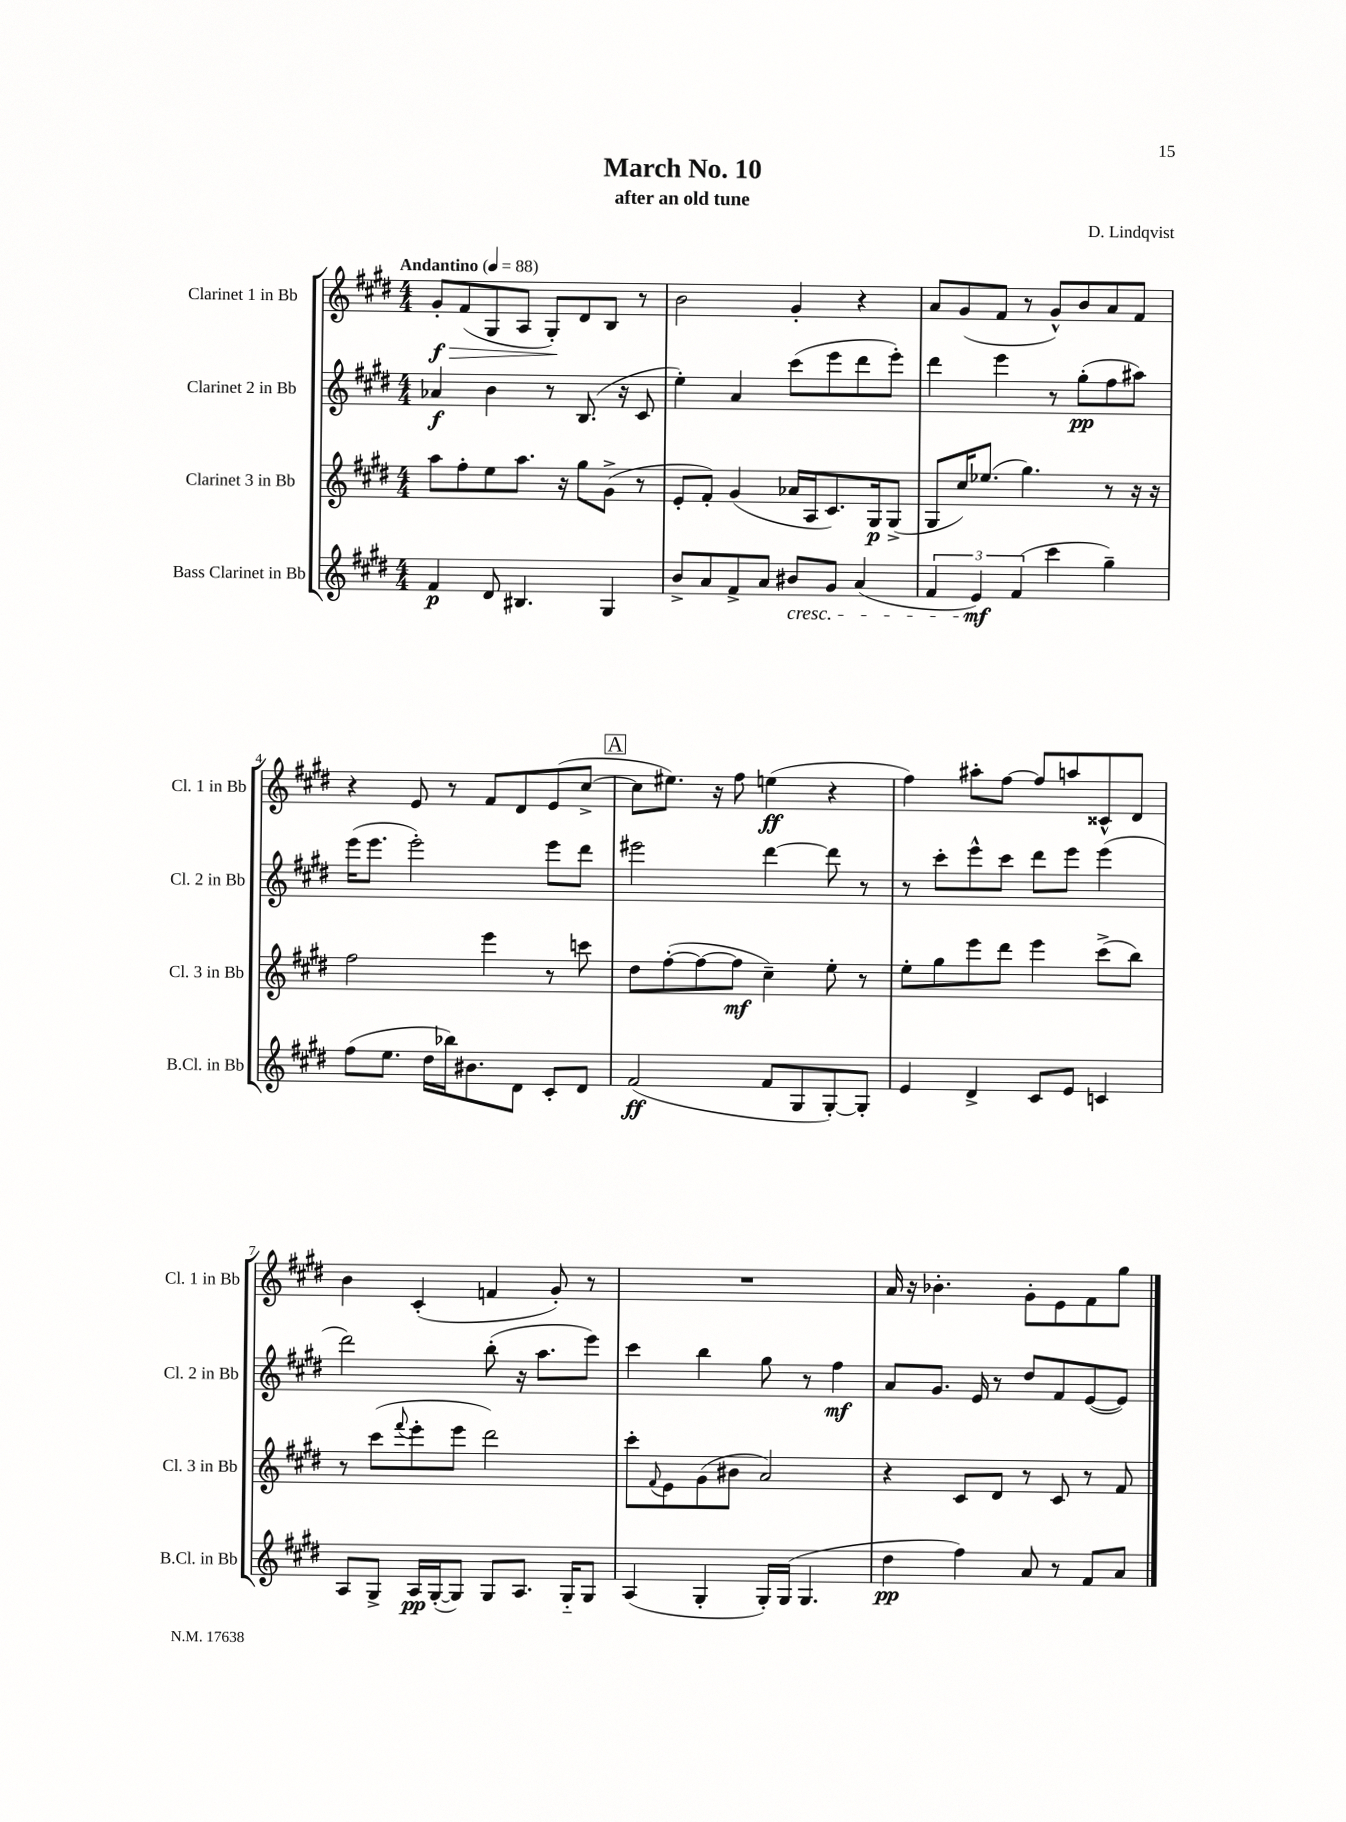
\header { title = "March No. 10" composer = "D. Lindqvist" subtitle = "after an old tune" }
<<
\new StaffGroup <<
\new Staff = "s0" \with { instrumentName = "Clarinet 1 in Bb" shortInstrumentName = "Cl. 1 in Bb" } {
    \clef treble \key e \major \numericTimeSignature \time 4/4 \tempo "Andantino" 4 = 88
    gis'8-.\f\> fis'8( gis8 a8 gis8-.\!) dis'8 b8 r8 |
    b'2 gis'4-. r4 |
    a'8 gis'8( fis'8 r8 gis'8-^) b'8 a'8 fis'8 |
    r4 e'8 r8 fis'8 dis'8 e'8( cis''8~-> |
    \mark \markup { \box "A" } cis''8 eis''8.) r16 fis''8 e''4\ff( r4 |
    fis''4) ais''8-. fis''8~ fis''8 a''8 cisis'8-^ dis'8 |
    b'4 cis'4-.( f'4 gis'8-.) r8 |
    R1 |
    a'16 r16 bes'4.-. gis'8-. e'8 fis'8 gis''8 \bar "|." |
}
\new Staff = "s1" \with { instrumentName = "Clarinet 2 in Bb" shortInstrumentName = "Cl. 2 in Bb" } {
    \clef treble \key e \major \numericTimeSignature \time 4/4
    aes'4\f b'4 r8 b8.( r16 cis'8 |
    e''4-.) a'4 cis'''8( e'''8 dis'''8 e'''8-.) |
    dis'''4 e'''4 r8 gis''8-.\pp( fis''8 ais''8) |
    e'''16( e'''8. e'''2-.) e'''8 dis'''8 |
    \mark \markup { \box "A" } eis'''2 dis'''4~ dis'''8 r8 |
    r8 cis'''8-. e'''8-^ cis'''8 dis'''8 e'''8 e'''4( |
    dis'''2) b''8-.( r16 a''8. e'''8) |
    cis'''4 b''4 gis''8 r8 fis''4\mf |
    a'8 gis'8. e'16 r8 dis''8 fis'8 e'8~( e'8) \bar "|." |
}
\new Staff = "s2" \with { instrumentName = "Clarinet 3 in Bb" shortInstrumentName = "Cl. 3 in Bb" } {
    \clef treble \key e \major \numericTimeSignature \time 4/4
    a''8 fis''8-. e''8 a''8. r16 gis''8 gis'8->( r8 |
    e'8-. fis'8-.) gis'4( aes'16 a16 cis'8.) gis16\p gis8->( |
    gis8 cis''16) ees''8.( gis''4.) r8 r16 r16 |
    fis''2 e'''4 r8 c'''8 |
    \mark \markup { \box "A" } dis''8 fis''8~-.( fis''8~ fis''8\mf cis''4--) e''8-. r8 |
    e''8-. gis''8 e'''8 dis'''8 e'''4 cis'''8->( b''8) |
    r8 cis'''8( \appoggiatura { fis'''8 } e'''8-. e'''8 dis'''2) |
    cis'''8-. \appoggiatura { fis'8 } e'8 gis'8( bis'8 a'2) |
    r4 cis'8 dis'8 r8 cis'8 r8 fis'8 \bar "|." |
}
\new Staff = "s3" \with { instrumentName = "Bass Clarinet in Bb" shortInstrumentName = "B.Cl. in Bb" } {
    \clef treble \key e \major \numericTimeSignature \time 4/4
    fis'4\p dis'8 bis4. gis4 |
    b'8-> a'8 fis'8-> a'8 bis'8\cresc gis'8 a'4( |
    \tuplet 3/2 { fis'4 e'4\mf\!) fis'4( } cis'''4 gis''4--) |
    fis''8( e''8. dis''16 bes''16) bis'8. dis'8 cis'8-. dis'8 |
    \mark \markup { \box "A" } fis'2\ff( fis'8 gis8 gis8~-.) gis8-. |
    e'4 dis'4-> cis'8 e'8 c'4 |
    a8 gis8-> a16\pp gis16~-.( gis8) gis8 a8. gis16-_ gis8 |
    a4( gis4-. gis16-.) gis16( gis4. |
    dis''4\pp fis''4) a'8 r8 fis'8 a'8 \bar "|." |
}
>>
>>
